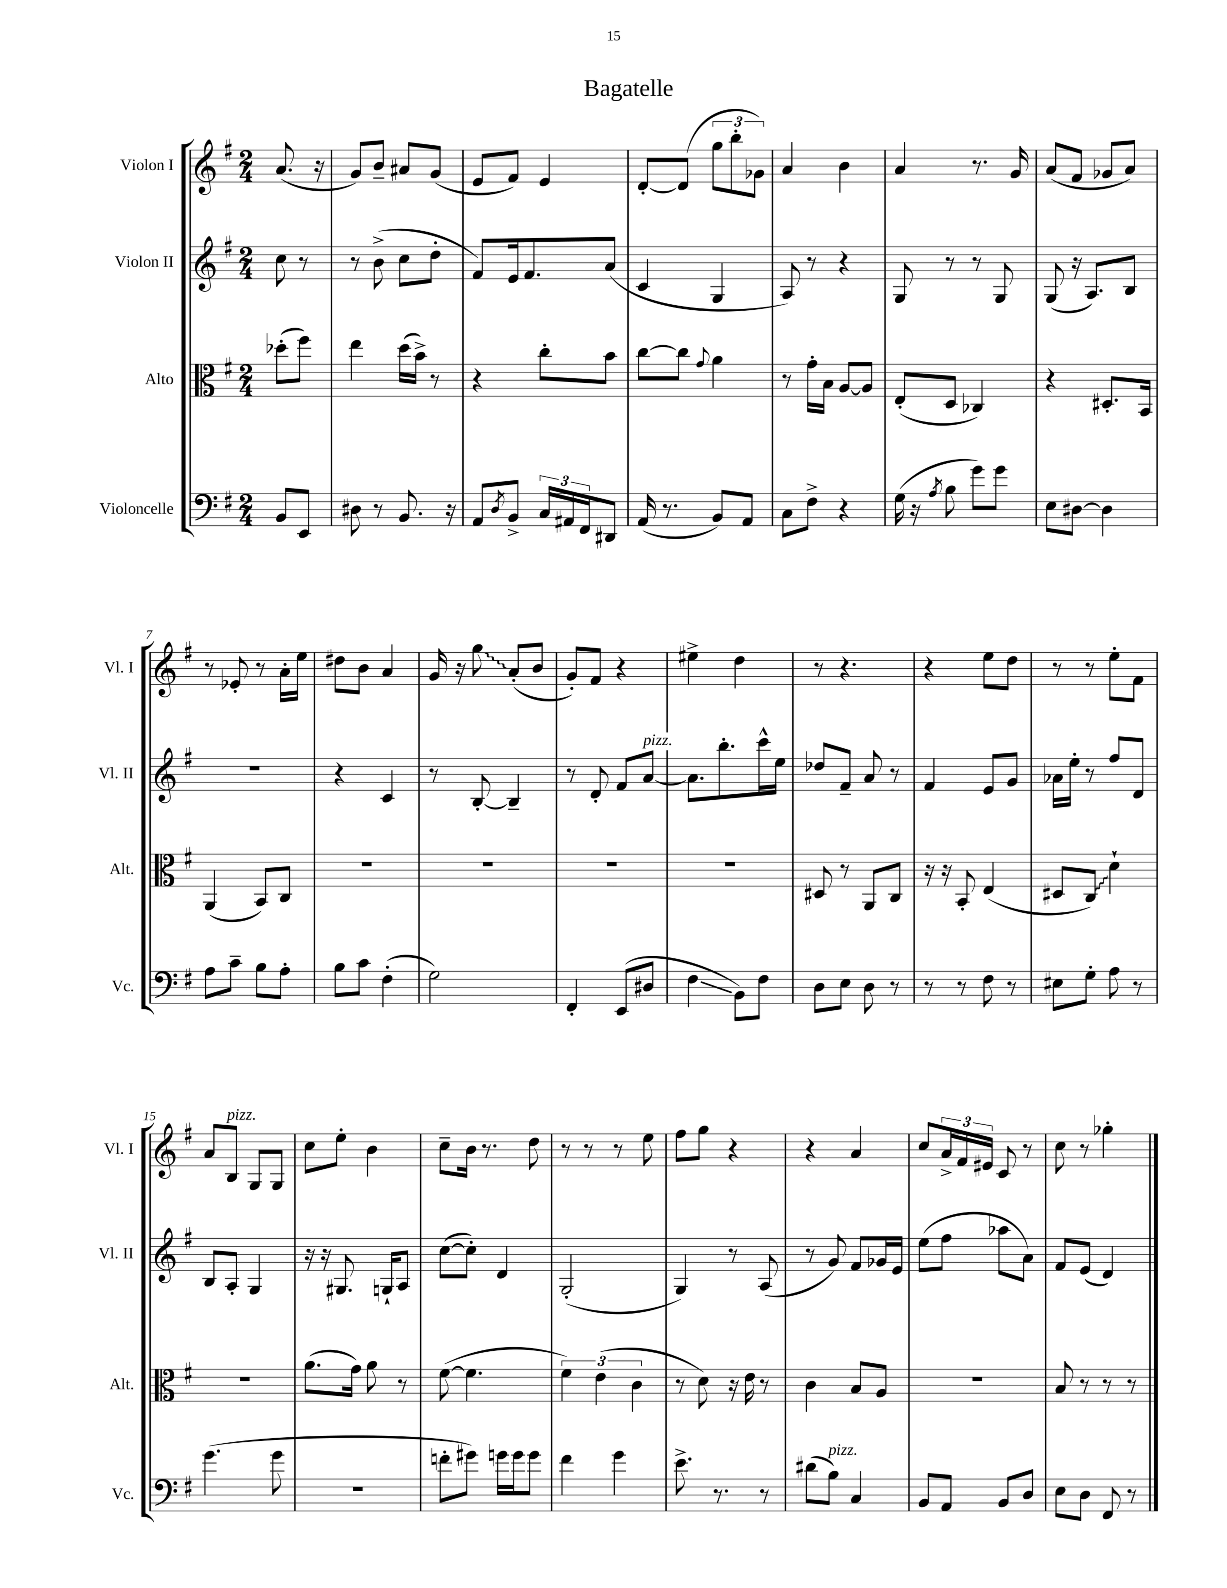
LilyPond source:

\header { title = "Bagatelle" }
<<
\new StaffGroup <<
\new Staff = "s0" \with { instrumentName = "Violon I" shortInstrumentName = "Vl. I" } {
    \clef treble \key g \major \numericTimeSignature \time 2/4 \partial 4
    a'8.( r16 |
    g'8) b'8-- ais'8 g'8( |
    e'8 fis'8) e'4 |
    d'8~-. d'8( \tuplet 3/2 { g''8 b''8-. ges'8) } |
    a'4 b'4 |
    a'4 r8. g'16 |
    a'8( fis'8 ges'8 a'8) |
    r8 ees'8-. r8 a'16-. e''16 |
    dis''8 b'8 a'4 |
    g'16 r16 \once \override Glissando.style = #'zigzag g''8\glissando a'8-.( b'8 |
    g'8-.) fis'8 r4 |
    eis''4-> d''4 |
    r8 r4. |
    r4 e''8 d''8 |
    r8 r8 e''8-. fis'8 |
    a'8 b8^\markup { \italic "pizz." } g8 g8 |
    c''8 e''8-. b'4 |
    c''8-- b'16 r8. d''8 |
    r8 r8 r8 e''8 |
    fis''8 g''8 r4 |
    r4 a'4 |
    c''8 \tuplet 3/2 { a'16-> fis'16 eis'16 } c'8 r8 |
    c''8 r8 ges''4-. \bar "|." |
}
\new Staff = "s1" \with { instrumentName = "Violon II" shortInstrumentName = "Vl. II" } {
    \clef treble \key g \major \numericTimeSignature \time 2/4 \partial 4
    c''8 r8 |
    r8 b'8->( c''8 d''8-. |
    fis'8) e'16 fis'8. a'8( |
    c'4 g4 |
    a8) r8 r4 |
    g8 r8 r8 g8 |
    g8( r16 a8.) b8 |
    R2 |
    r4 c'4 |
    r8 b8~-. b4-- |
    r8 d'8-. fis'8 a'8~^\markup { \italic "pizz." } |
    a'8. b''8.-. c'''16-^ e''16 |
    des''8 fis'8-- a'8 r8 |
    fis'4 e'8 g'8 |
    aes'16 e''16-. r8 fis''8 d'8 |
    b8 a8-. g4 |
    r16 r16 gis8. g16-! a8 |
    c''8~( c''8-.) d'4 |
    g2-.( |
    g4) r8 a8( |
    r8 g'8) fis'8 ges'16 e'16 |
    e''8( fis''8 aes''8 a'8) |
    fis'8 e'8( d'4) \bar "|." |
}
\new Staff = "s2" \with { instrumentName = "Alto" shortInstrumentName = "Alt." } {
    \clef alto \key g \major \numericTimeSignature \time 2/4 \partial 4
    des''8-.( fis''8) |
    e''4 d''16( b'16->) r8 |
    r4 c''8-. b'8 |
    c''8~ c''8 \appoggiatura { g'8 } a'4 |
    r8 g'16-. b16 a8~ a8 |
    e8-.( d8 ces4) |
    r4 dis8.-. b,16 |
    a,4( b,8) c8 |
    R2 |
    R2 |
    R2 |
    R2 |
    dis8 r8 a,8 c8 |
    r16 r16 b,8-. e4( |
    dis8 \once \override Glissando.style = #'zigzag c8\glissando) d'4-! |
    R2 |
    a'8.( g'16) a'8 r8 |
    fis'8~( fis'4. |
    \tuplet 3/2 { fis'4) e'4( c'4 } |
    r8 d'8) r16 e'16 r8 |
    c'4 b8 a8 |
    R2 |
    b8 r8 r8 r8 \bar "|." |
}
\new Staff = "s3" \with { instrumentName = "Violoncelle" shortInstrumentName = "Vc." } {
    \clef bass \key g \major \numericTimeSignature \time 2/4 \partial 4
    b,8 e,8 |
    dis8 r8 b,8. r16 |
    a,8 \acciaccatura { d8 } b,8-> \tuplet 3/2 { c16 ais,16 fis,16 } dis,8 |
    a,16( r8. b,8) a,8 |
    c8 fis8-> r4 |
    g16( r16 \acciaccatura { a8 } b8 g'8) g'8 |
    e8 dis8~ dis4 |
    a8 c'8-- b8 a8-. |
    b8 c'8 fis4-.( |
    g2) |
    fis,4-. e,8( dis8 |
    fis4\glissando b,8) fis8 |
    d8 e8 d8 r8 |
    r8 r8 fis8 r8 |
    eis8 g8-. a8 r8 |
    g'4.( g'8 |
    r2 |
    f'8-. gis'8) g'16 g'16 g'8 |
    fis'4 g'4 |
    e'8.-> r8. r8 |
    dis'8( b8^\markup { \italic "pizz." }) c4 |
    b,8 a,8 b,8 d8 |
    e8 d8 fis,8 r8 \bar "|." |
}
>>
>>
